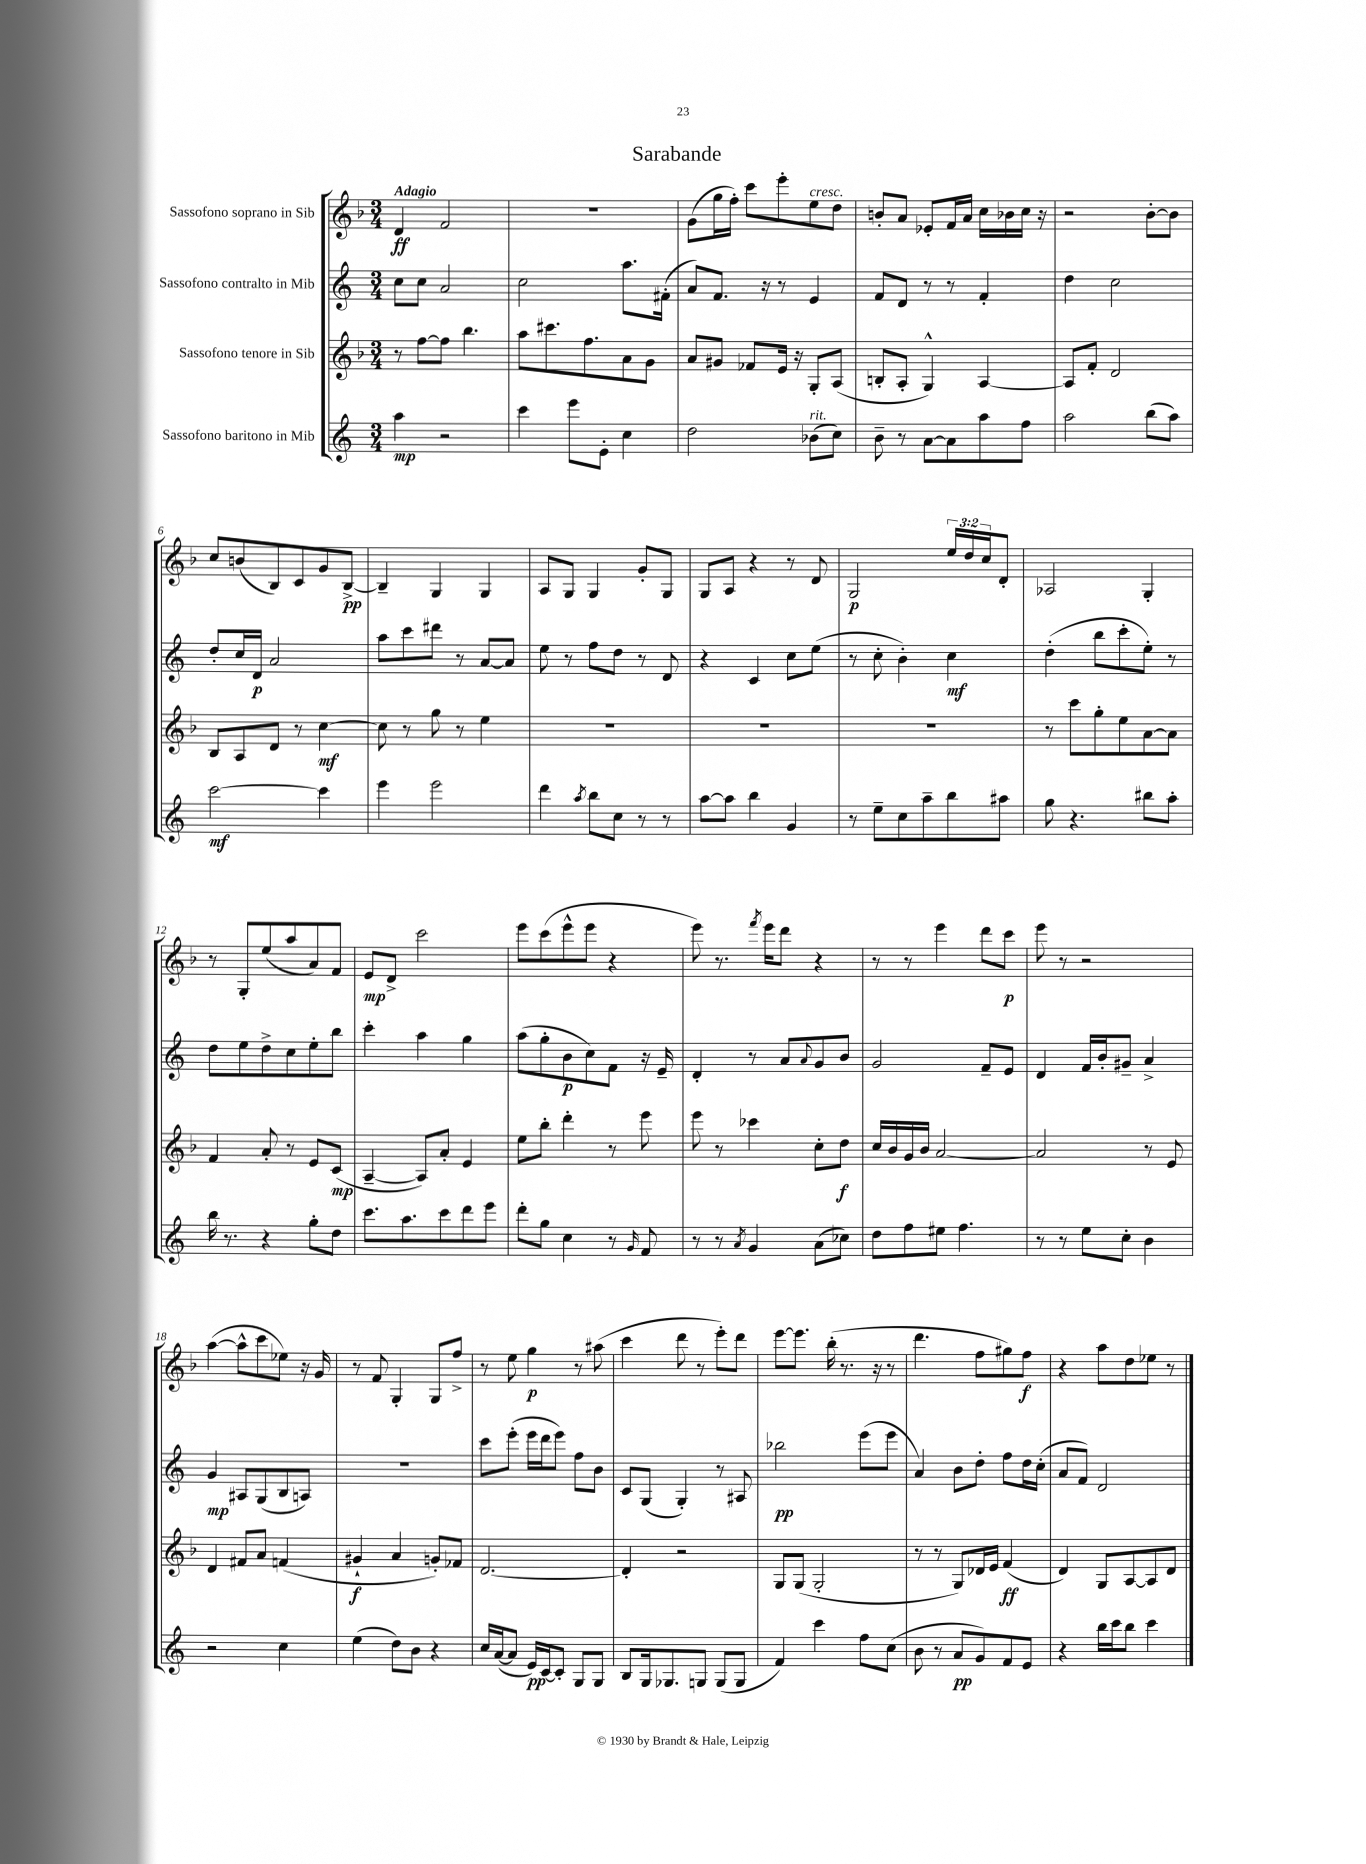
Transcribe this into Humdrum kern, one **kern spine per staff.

**kern	**kern	**kern	**kern
*staff4	*staff3	*staff2	*staff1
*clefG2	*clefG2	*clefG2	*clefG2
*k[]	*k[b-]	*k[]	*k[b-]
*M3/4	*M3/4	*M3/4	*M3/4
4aa	8r	8cc	4d
.	[8ff	8cc	.
2r	8ff]	2a	2f
.	4.bb-	.	.
=	=	=	=
4ccc	8aa	2cc	2.r
.	8.ccc#	.	.
8eee	.	.	.
.	8.ff	.	.
8e'	.	.	.
4cc	8a	8.aa	.
.	8g	.	.
.	.	(16f#'	.
=	=	=	=
2dd	8a	8a)	(8g
.	8g#	8.f	16gg
.	.	.	16ff')
.	8f-	.	8ccc
.	.	16r	.
.	16e	8r	8eee'
.	16r	.	.
(8b-	8G'	4e	8ee
8cc)	(8A	.	8dd
=	=	=	=
8b~	8B'	8f	8b'
8r	8A'	8d	8a
[8a	4G^^)	8r	8e-'
8a]	.	8r	16f
.	.	.	16a
8aa	[4A	4f'	16cc
.	.	.	16b-
8ff	.	.	16cc
.	.	.	16r
=	=	=	=
2aa	8A]	4dd	2r
.	8f'	.	.
.	2d	2cc	.
(8bb	.	.	[8b-'
8aa)	.	.	8b-]
=	=	=	=
[2ccc	8B-	8dd'	8cc
.	8A	16cc	(8b
.	.	16d	.
.	8d	2a	8B-)
.	8r	.	8c
4ccc]	[4cc	.	8g
.	.	.	[8B-^
=	=	=	=
4eee	8cc]	8aa	4B-~]
.	8r	8ccc	.
2eee	8gg	8ddd#	4G
.	8r	8r	.
.	4ee	[8a	4G
.	.	8a]	.
=	=	=	=
4ddd	2.r	8ee	8A
.	.	8r	8G
8qaa	.	.	.
8bb	.	8ff	4G
8cc	.	8dd	.
8r	.	8r	8g'
8r	.	8d	8G
=	=	=	=
[8aa	2.r	4r	8G
8aa]	.	.	8A
4bb	.	4c	4r
4g	.	8cc	8r
.	.	(8ee	8d
=	=	=	=
8r	2.r	8r	2G
8ee~	.	8cc'	.
8cc	.	4b')	.
8aa~	.	.	.
8bb	.	4cc	24ee
.	.	.	24dd
.	.	.	24cc
8aa#	.	.	8d'
=	=	=	=
8gg	8r	(4dd'	2A-
4.r	8ccc	.	.
.	8gg'	8bb	.
.	8ee	8ccc'	.
8bb#	[8a	8ee')	4G'
8aa'	8a]	8r	.
=	=	=	=
16bb	4f	8dd	8r
8.r	.	.	.
.	.	8ee	8G'
4r	8a'	8dd^	(8ee
.	8r	8cc	8aa
8gg'	8e	8ee'	8a)
8dd	(8c	8bb	8f
=	=	=	=
8.ccc	[4A~	4ccc'	8e
.	.	.	8d^
8.aa	.	.	.
.	8A])	4aa	2ccc
8ccc	8a'	.	.
8ddd	4e	4gg	.
8eee	.	.	.
=	=	=	=
8ddd'	8ee	(8aa	8eee
8gg	8bb-'	8gg'	(8ccc
4cc	4ddd'	8b	8eee^^
.	.	8cc)	8eee
8r	8r	8f	4r
16qqg	.	.	.
8f	8eee	16r	.
.	.	16e~	.
=	=	=	=
8r	8eee	4d'	8eee)
8r	8r	.	8.r
8qa	.	.	.
4g	4ccc-	8r	.
.	.	.	8qfff
.	.	.	16eee
.	.	8a	8ddd
.	.	8qqa	.
(8a	8cc'	8g	4r
8cc-)	8dd	8b	.
=	=	=	=
8dd	16cc	2g	8r
.	16b-	.	.
8ff	16g	.	8r
.	16b-	.	.
8ee#	[2a	.	4eee
4.ff	.	.	.
.	.	8f~	8ddd
.	.	8e	8ccc
=	=	=	=
8r	2a]	4d	8eee
8r	.	.	8r
8ee	.	16f	2r
.	.	16b'	.
8cc'	.	8g#~	.
4b	8r	4a^	.
.	8e	.	.
=	=	=	=
2r	4d	4g	([4aa
.	8f#	8A#	8aa^^]
.	8a	(8G	8ccc
4cc	(4f	8B	8ee-)
.	.	8A)	16r
.	.	.	16g
=	=	=	=
(4ee	4g#`	2.r	8r
.	.	.	8f
8dd)	4a	.	4G'
8b	.	.	.
4r	8g')	.	8G
.	8f-	.	8ff^
=	=	=	=
16cc	[2.d	8ccc	8r
([16a	.	.	.
8a]	.	(8eee'	8ee
16e)	.	16eee	4gg
[16c	.	16ddd	.
8c']	.	8eee)	.
8G	.	8ff	8r
8G	.	8b	(8aa#
=	=	=	=
8B	4d']	8c	4ccc
16G	.	(8G	.
8.G-	.	.	.
.	2r	4G')	8ddd
8G	.	.	8r
(8G	.	8r	8eee')
8G	.	8A#	8ddd
=	=	=	=
4f)	8G	2bb-	[8eee
.	(8G	.	8.eee]
4ccc	2G'	.	.
.	.	.	(16bb-'
.	.	.	8.r
8ff	.	(8eee	.
.	.	.	16r
(8cc	.	8eee	8r
=	=	=	=
8b	8r	4a)	4.ddd
8r	8r	.	.
8a	8G)	8b	.
8g)	16d-	8dd'	8ff
.	16e	.	.
8f	(4f	8ff	8gg#)
8e	.	16dd	8ff
.	.	(16cc'	.
=	=	=	=
4r	4d)	8a	4r
.	.	8f)	.
16bb	8G	2d	8aa
16ccc	.	.	.
8bb	[8A	.	8dd
4ccc	8A]	.	8ee-
.	8d	.	8r
==	==	==	==
*-	*-	*-	*-
